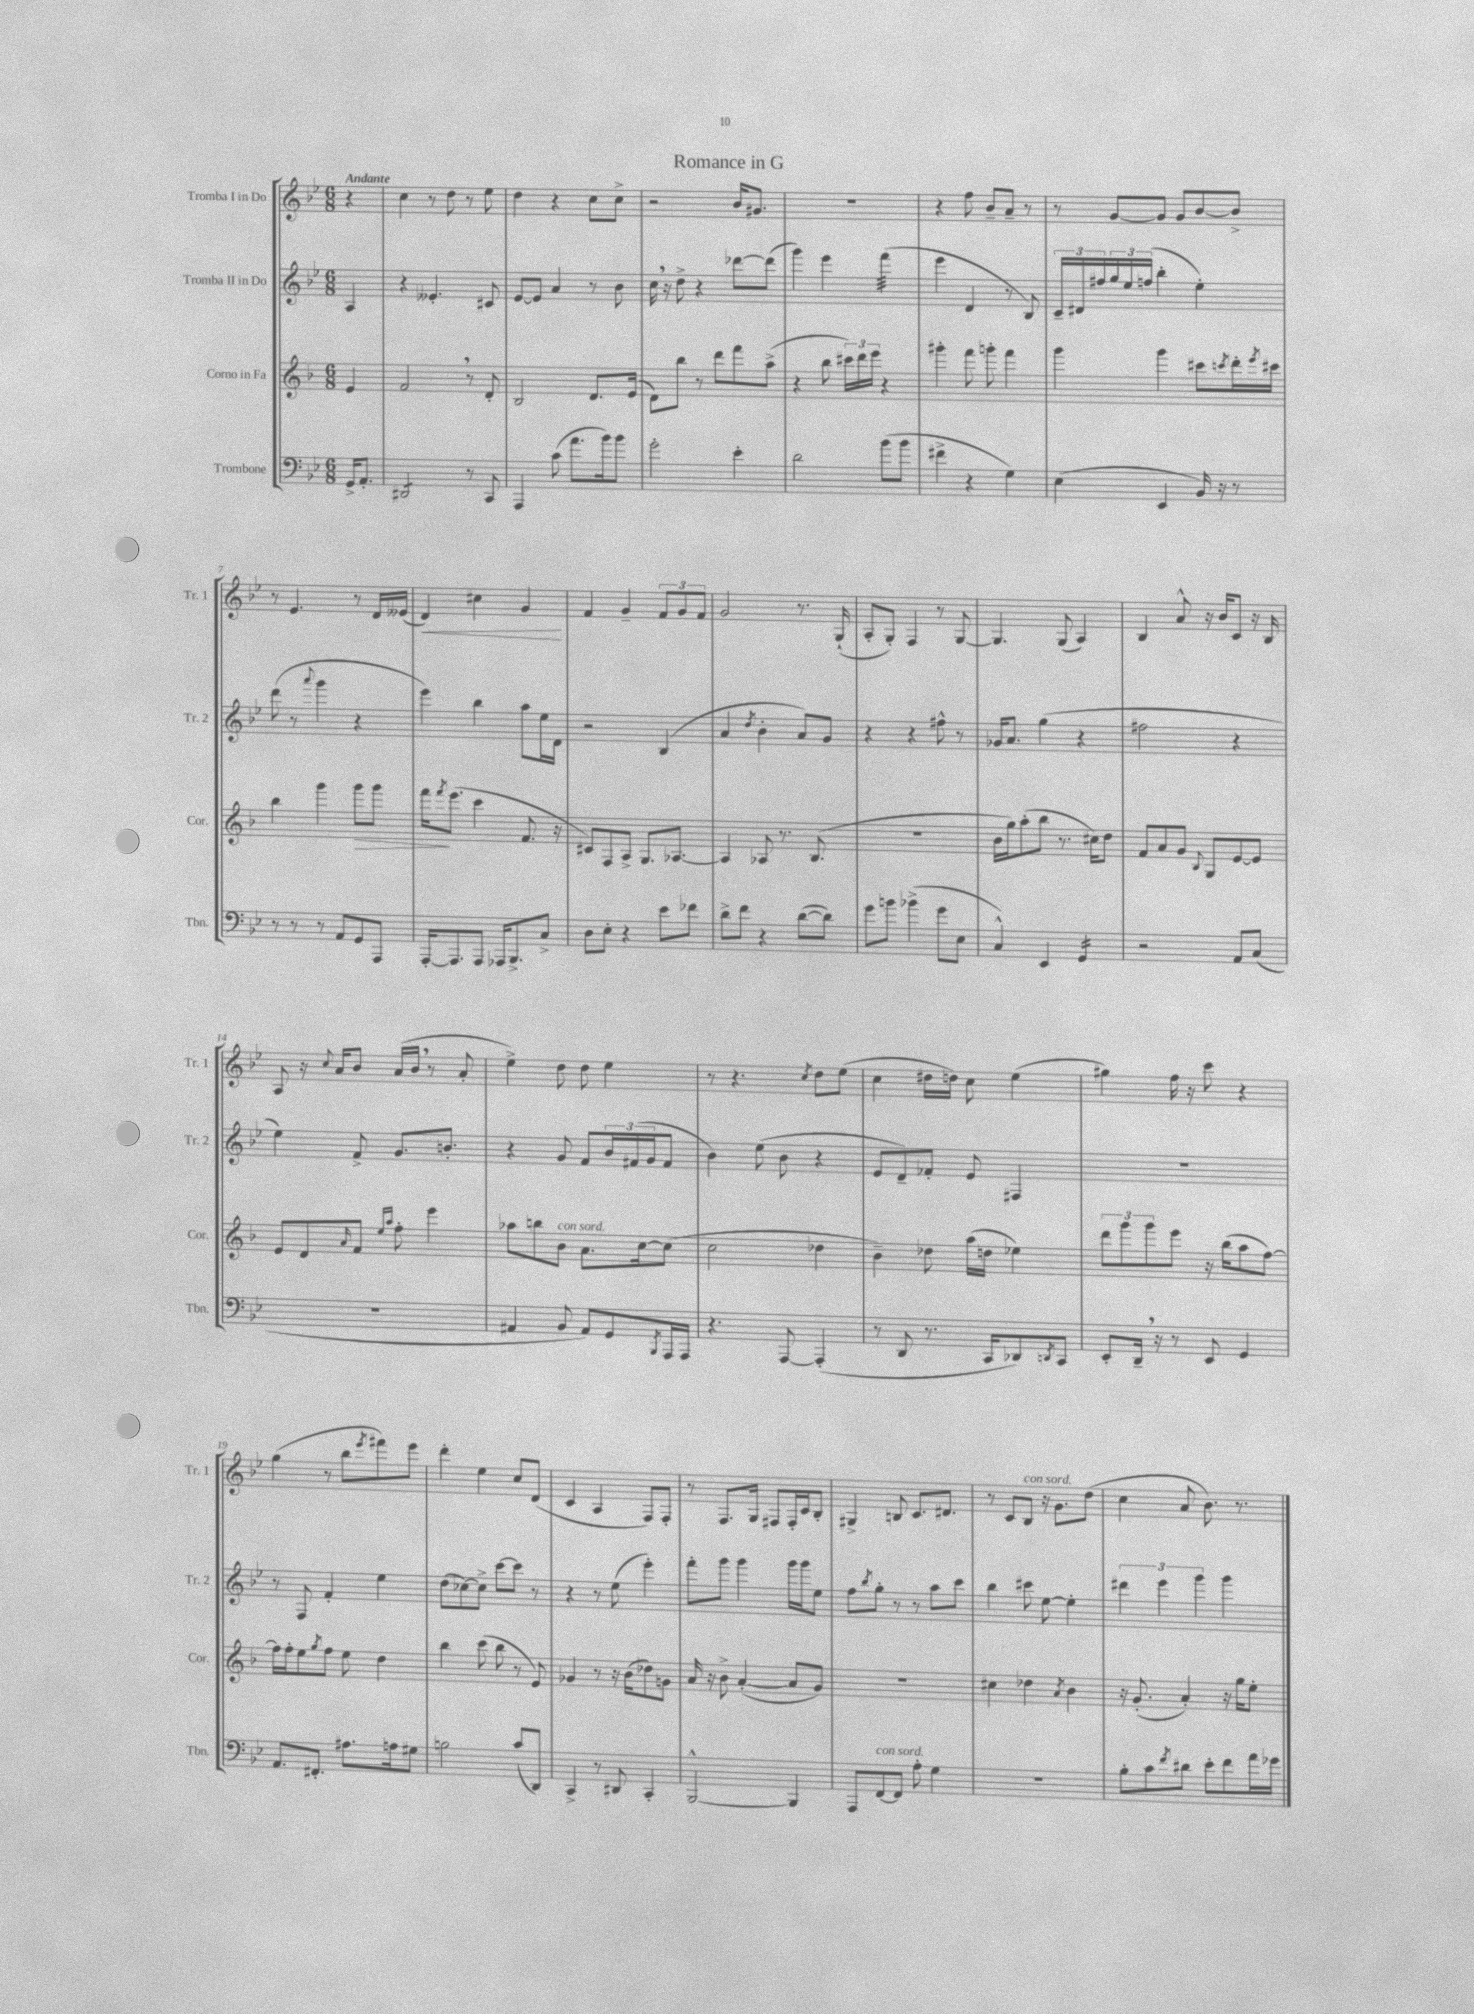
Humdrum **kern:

**kern	**kern	**kern	**kern
*staff4	*staff3	*staff2	*staff1
*clefF4	*clefG2	*clefG2	*clefG2
*k[b-e-]	*k[b-]	*k[b-e-]	*k[b-e-]
*M6/8	*M6/8	*M6/8	*M6/8
16GG^	4e	4A	4r
8.AA'	.	.	.
=	=	=	=
2DD#	2f	4r	4cc
.	.	4.e--'	8r
.	.	.	8dd
8r	8r	.	8r
8CC	8d'	8c#	8ee-
=	=	=	=
4AAA	2B-	[8e-	4dd
.	.	8e-]	.
(8c	.	4a	4r
8.a	.	.	.
.	8.d	8r	8cc
16b-)	.	.	.
8b-	.	8b-	8cc^
.	(16e	.	.
=	=	=	=
2g'	8d)	16cc	2r
.	.	16r	.
.	8bb-	8dd^	.
.	8r	4r	.
.	8ddd	.	.
4e-'	8fff	[8ddd-	16b-
.	.	.	8.g#
.	(8aa^	(8ddd-]	.
=	=	=	=
2d	4r	4ggg)	2.r
.	8bb-	4eee-	.
.	24ccc#)	.	.
.	24ddd	.	.
.	24eee	.	.
(8b-	4r	(4fff	.
8b-	.	.	.
=	=	=	=
4f#^	4ggg#'	4eee-	4r
4r	8fff	4d	8ff
.	8ggg'	.	8b-~
4G)	4fff	8r	8a~
.	.	8B-)	8r
=	=	=	=
(4E-	4ggg	24c~	8r
.	.	24d#	.
.	.	24ff#	.
.	.	24gg	[8g
.	.	24ee-	.
.	.	(24ff	.
4EE-	4ggg	4bb-'	8g]
.	.	.	8g
16BB-)	8ccc#	4ee-')	[8b-
16r	.	.	.
.	8qccc	.	.
8r	16ddd'	.	8b-^]
.	8qeee	.	.
.	16ccc#	.	.
=	=	=	=
8r	4bb-	(8ddd	8r
8r	.	8r	4.e-
.	.	8qqaaa	.
8r	4ggg	4ggg	.
8AA	.	.	.
8GG	8ggg	4r	8r
8AAA	8ggg	.	16d
.	.	.	(16e--
=	=	=	=
[16AAA'	16fff	4eee-)	4d)
.	8qfff	.	.
8.AAA]	(8.eee	.	.
8AAA	4ccc	4bb-	4cc#
16AAA-	.	.	.
8.BBB-^	.	.	.
.	8.f	8aa	4g
8C^	.	16ee-	.
.	16r	16d	.
=	=	=	=
8D	8c#)	2r	4f
8E-'	8F	.	.
4r	8A^	.	4g~
.	8.G	.	.
8e-	.	(4B-	12f
.	[8.A-	.	.
.	.	.	12g
8f-	.	.	.
.	.	.	12f
=	=	=	=
8d^	4A-]	4a	2g
8f	.	.	.
.	.	8qdd	.
4r	8A-	4b-'	.
.	8.r	.	.
([8d	.	8a)	8.r
.	(8.B-	.	.
8d])	.	8g	.
.	.	.	(16G`
=	=	=	=
8g	2.r	4r	8A'
8b	.	.	8G')
(4b-^	.	4r	4F
8g	.	8ff#^^	8r
8E-	.	8r	[8G
=	=	=	=
4C^^)	16b-	16g-	4.G]
.	16gg)	8.a	.
.	(8aa'	.	.
4EE-	8bb-	(4gg	.
.	8.r	.	(8G
4GG	.	4r	4A)
.	16cc#)	.	.
.	8dd	.	.
=	=	=	=
2r	8f	2ff#	4B-
.	8a	.	.
.	8g	.	8a^^
.	8qqB-	.	.
.	8G	.	16r
.	.	.	16b-
8AA	[8e	4r	8c
(8C	8e]	.	16r
.	.	.	16B-
=	=	=	=
2.r	8e	4ee-)	8A
.	8d	.	16r
.	.	.	8qqcc
.	.	.	16a
.	16qqa	.	.
.	8f	8f^	8b-
.	16qqee	.	.
.	16qqaa	.	.
.	8ff'	8.g	(16a
.	.	.	16b-
.	4eee	.	8r
.	.	8.b'	.
.	.	.	8a'
=	=	=	=
4AA#	8aa-	4r	4ee-^)
.	8bb	.	.
8BB-	8b-	8g	8dd
8AA#)	8.a	8f	8dd
8GG	.	24b-	4ee-
.	.	(24f#	.
.	[16cc	.	.
.	.	24g	.
8qBBB-	.	.	.
16AAA	(8cc]	8f#	.
16AAA	.	.	.
=	=	=	=
4.r	2cc	4b-)	8r
.	.	.	4.r
.	.	(8ee-	.
[8AAA	.	8b-	.
.	.	.	8qcc
(4AAA']	4dd-	4r	8dd
.	.	.	(8ee-
=	=	=	=
8r	4b-~)	8e-	4cc
8DD	.	8d~)	.
8.r	8dd-	8f-'	16dd#
.	.	.	16dd)
.	(16aa	8e-	8cc
16CC	16dd	.	.
8DD-)	4ee-)	4F#	(4ee-
8qDD	.	.	.
8CC	.	.	.
=	=	=	=
8EE-'	12ddd	2.r	4gg#)
.	12ggg	.	.
16DD~	.	.	.
.	12ggg	.	.
16r	.	.	.
8r	8eee	.	16ff
.	.	.	16r
8EE-	16r	.	8ccc
.	(16bb-	.	.
4GG	8aa	.	4r
.	[8ff)	.	.
=	=	=	=
8.AA	16ff]	8r	(4gg
.	16ff'	.	.
.	8ee	8F	.
8.FF#'	.	.	.
.	8qgg	.	.
.	8ff	4f'	8r
8.A#	8ee	.	8bb-
.	.	.	8qeee-
.	4dd	4ee-	8fff#)
16A	.	.	.
8G#	.	.	8eee-
=	=	=	=
2B	4bb-	(8dd	4ddd'
.	.	[8cc-)	.
.	(8ccc	8cc-^]	4ee-
.	8bb-	[8ccc	.
(8c	8r	8ccc]	8cc
8DD)	8e)	8r	(8d
=	=	=	=
4CC^	4g-	4r	4c
8r	8r	8r	4A
8DD#	16r	(8ee-	.
.	(16b-	.	.
4CC'	8dd-)	4eee-')	8F)
.	8g	.	8F'
=	=	=	=
[2BBB-^^	16a	8fff'	8r
.	16r	.	.
.	8b-^	8ggg	8.F
.	([4a'	4ggg	.
.	.	.	16G
.	.	.	8F#
4BBB-]	8a]	16ggg	16F#'
.	.	16ggg	16c
.	8g)	8ee-	8B-'
=	=	=	=
8AAA	2.r	8ff	4G#^
.	.	8qbb-	.
[8FF	.	8gg'	.
8FF]	.	8r	8B
8A'	.	8r	8.c
4G	.	8aa	.
.	.	.	8.d#
.	.	8ccc	.
=	=	=	=
2.r	4cc#	4bb-	8r
.	.	.	8c
.	4dd-	8ccc#	8B-
.	.	[8ee-	16r
.	.	.	8.g
.	8qa	.	.
.	4b-	4ee-']	.
.	.	.	(8dd
=	=	=	=
8B-'	16r	6ddd#	4cc
.	(8.g'	.	.
8c	.	.	.
.	.	6eee-	.
8qf	.	.	.
8d#	4a')	.	8a
.	.	6ggg	.
8e-'	.	.	8.b-)
8f	16r	4ggg	.
.	16gg	.	8.r
16a	8ee'	.	.
16g-	.	.	.
==	==	==	==
*-	*-	*-	*-
